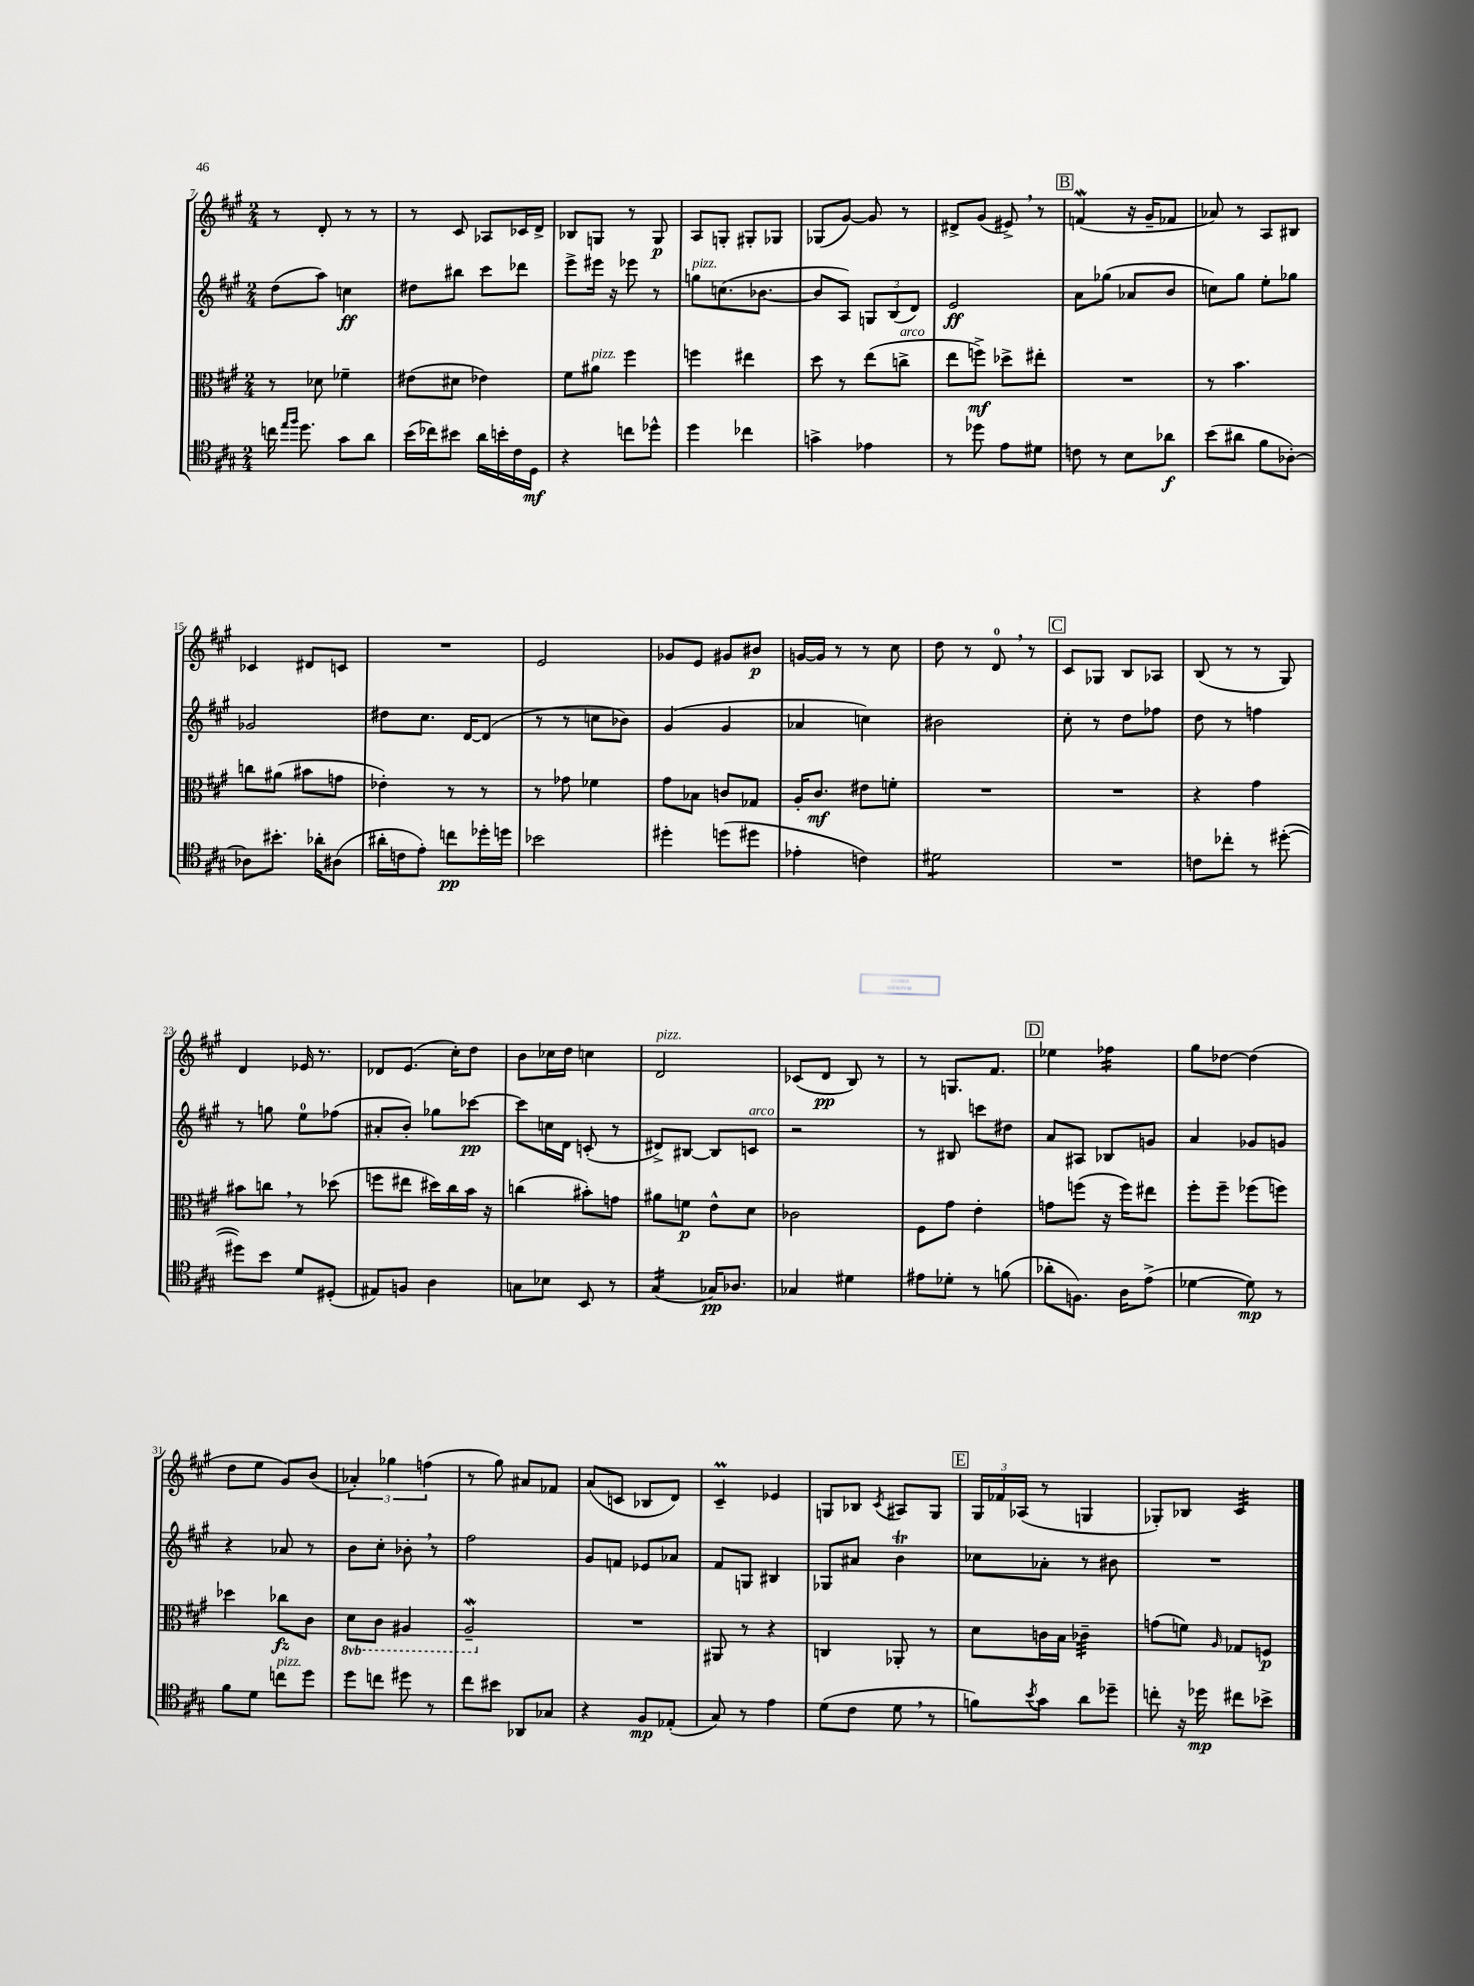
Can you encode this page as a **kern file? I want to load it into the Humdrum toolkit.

**kern	**kern	**kern	**kern
*staff4	*staff3	*staff2	*staff1
*clefC4	*clefC3	*clefG2	*clefG2
*k[f#c#g#]	*k[f#c#g#]	*k[f#c#g#]	*k[f#c#g#]
*M2/4	*M2/4	*M2/4	*M2/4
16cc\	8r	(8dd\L	8r
16qqee/LL	.	.	.
16qqff#/JJ	.	.	.
8.dd\	.	.	.
.	8d-\	8aa\J)	8d'/
8g#\L	4f-~\	4cc\	8r
8a\J	.	.	8r
=	=	=	=
(16b\LL	(8e#\L	8dd#\L	8r
16cc-\J)	.	.	.
8b#\J	8d#\J	8bb#\J	8c#/
16a\LL	4e-\)	8ccc#\L	8A-/L
16b'\	.	.	.
16c#\	.	8ddd-\J	16c-/L
16D\JJ	.	.	16d^/JJ
=	=	=	=
4r	8f#\L	8eee^\L	8B-/L
.	8a#\J	16eee#\Jk	8G/J
.	.	16r	.
8cc\L	4ff#\	8eee-\	8r
8dd-^^\J	.	8r	8G/
=	=	=	=
4dd\	4ff\	8gg\L	8A/L
.	.	(8.cc\	8G'/J
4cc-\	4ee#\	.	8G#'/L
.	.	[8.b-\J	.
.	.	.	8G-/J
=	=	=	=
4g^\	8dd\	8b-/]L	(8G-/L
.	8r	8A/J)	[8g#/J)
4e-\	(8ee\L	12G/L	8g#/]
.	.	(12B/	.
.	8cc^\J	.	8r
.	.	12d/J)	.
=	=	=	=
8r	8ee\L	2e/	8d#^/L
8dd-\	8ff^\J)	.	(8g#/J
8e\L	8dd-^\L	.	8e#^/)
8d#\J	8ee#'\J	.	8r
=	=	=	=
8c\	2r	8a\L	(4f/
8r	.	(8gg-\J	.
8B\L	.	8a-/L	16r
.	.	.	16g#~/LK
8a-\J	.	8b/J	8f-/J
=	=	=	=
(8b\L	8r	8cc\L)	8a-/)
8a#\J	4.b\	8gg#\J	8r
8f#\L	.	8ee'\L	8A/L
[8A-'\J)	.	8gg-\J	8B#/J
=	=	=	=
8A-\]L	8cc\L	2g-/	4c-/
8.b#'\J	(8a#\J	.	.
.	8b#\L	.	8d#/L
16a-'\LK	.	.	.
(8A#\J	8g\J	.	8c/J
=	=	=	=
16a#'\LL	4e-'\)	8dd#\L	2r
16c\J	.	.	.
8e'\J)	.	8.cc#\J	.
8cc\L	8r	.	.
.	.	[16d/LK	.
16dd-'\L	8r	(8d/]J	.
16dd\JJ	.	.	.
=	=	=	=
2b-\	8r	8r	2e/
.	8g-\	8r	.
.	4f-\	8cc\L	.
.	.	8b-\J)	.
=	=	=	=
4dd#'\	8g#\L	(4g#/	8g-/L
.	8B-\J	.	8e/J
(8dd\L	8c/L	4g#/	8g#/L
8dd#\J	8G-/J	.	8b#/J
=	=	=	=
4e-'\	16A'/LK	4a-/	[16g/LL
.	8.c#/J	.	16g/]JJ
.	.	.	8r
4c\)	8e#\L	4cc\)	8r
.	8f'\J	.	8cc#\
=	=	=	=
2d#\	2r	2b#\	8dd\
.	.	.	8r
.	.	.	8d/
.	.	.	8r
=	=	=	=
2r	2r	8cc#'\	8c#/L
.	.	8r	8G-/J
.	.	8dd\L	8B/L
.	.	8ff-\J	8A-/J
=	=	=	=
8c\L	4r	8dd\	(8B/
8cc-'\J	.	8r	8r
8r	4g#\	4ff\	8r
([8dd#'\	.	.	8G#/)
=	=	=	=
8dd#\]L)	8b#\L	8r	4d/
8b\J	8cc\J	8gg\	.
8d/L	8r	8ee\L	16e-/
.	.	.	8.r
(8D#'/J	(8dd-\	(8ff-\J	.
=	=	=	=
8E#/L)	8ff\L	8a#'/L	8d-/L
8F/J	8ee#\J	8b'/J)	(8.e/J
4A\	16dd#\LL)	8gg-\L	.
.	16cc#\	.	16cc#'\LK)
.	16b\JJ	[8ccc-\J	8dd\J
.	16r	.	.
=	=	=	=
8G\L	(4cc\	8ccc-\]L	8b\L
8B-\J	.	16cc\L	16cc-\L
.	.	16d\JJ	16dd\JJ
8BB/	8b#'\L)	(8c'/	4cc\
8r	8g\J	8r	.
=	=	=	=
(4G#/	8a#\L	8d#^/L)	2d/
.	8f\J	[8B#/J	.
16G-/LK)	8e^^\L	8B#/]L	.
8.A-/J	.	.	.
.	8d\J	8c/J	.
=	=	=	=
4G-/	2c-\	2r	(8c-/L
.	.	.	8d/J
4d#\	.	.	8B/)
.	.	.	8r
=	=	=	=
8e#\L	8F#\L	8r	8r
8d-'\J	8g#\J	8B#/	8.G/L
8r	4e'\	8ccc\L	.
.	.	.	8.f#/J
(8f\	.	8dd#\J	.
=	=	=	=
8a-'\L	8g\L	8a/L	4ee-\
8.F\J)	(8ff\J	8A#/J	.
.	16r	8B-/L	4ff-\
16A\LK	16ff\LK)	.	.
(8e^\J	8ee#\J	8g/J	.
=	=	=	=
[4d-\	8ff#'\L	4a/	8gg#\L
.	8ff#~\J	.	[8dd-\J
8d-\])	(8ff-\L	8g-/L	(4dd-\]
8r	8ff\J)	8g/J	.
=	=	=	=
8f#\L	4dd-\	4r	8dd\L
8d\J	.	.	8ee\J
8cc\L	8cc-\L	8a-/	8g#/L)
8dd\J	8c#\J	8r	(8b/J
=	=	=	=
8dd\L	8D\L	8b\L	6a-'/)
8cc\J	8C#\J	8cc#'\J	.
.	.	.	6gg-\
8dd#\	4AA#/	8b-'\	.
.	.	.	(6ff\
8r	.	8r	.
=	=	=	=
8cc#\L	2AA~/	2ff#\	8r
8b#\J	.	.	8gg#\)
8AA-/L	.	.	8a#/L
8G-/J	.	.	8f-/J
=	=	=	=
4r	2r	8g#/L	(8a/L
.	.	8f/J	8c/J
8F#/L	.	8e-/L	8B-/L
(8E-'/J	.	8a-/J	8d/J)
=	=	=	=
8G#/)	8AA#/	8f#/L	4c#~/
8r	8r	8G/J	.
4e\	4r	4B#/	4e-/
=	=	=	=
(8d\L	4C/	8G-/L	8G/L
8c#\J	.	8a#/J	8B-/J
.	.	.	8qc#/
8d\	8AA-'/	4b\	8A#/L
8r	8r	.	8G/J
=	=	=	=
8f\L)	8d\L	8cc-\L	24G#/LL
.	.	.	24f-/
.	.	.	(24A-/JJ
8qb/	.	.	.
8g#\J	16c\L	8a-'\J	8r
.	16B\JJ	.	.
8a\L	4c-~\	8r	4G/
8dd-~\J	.	8b#\	.
=	=	=	=
8cc'\	(8g\L	2r	8G-'/L)
16r	8f\J)	.	8B-/J
16dd-\	.	.	.
.	16qqA/	.	.
8cc#\L	8G-/L	.	4c#/
8b-^\J	8F/J	.	.
==	==	==	==
*-	*-	*-	*-
